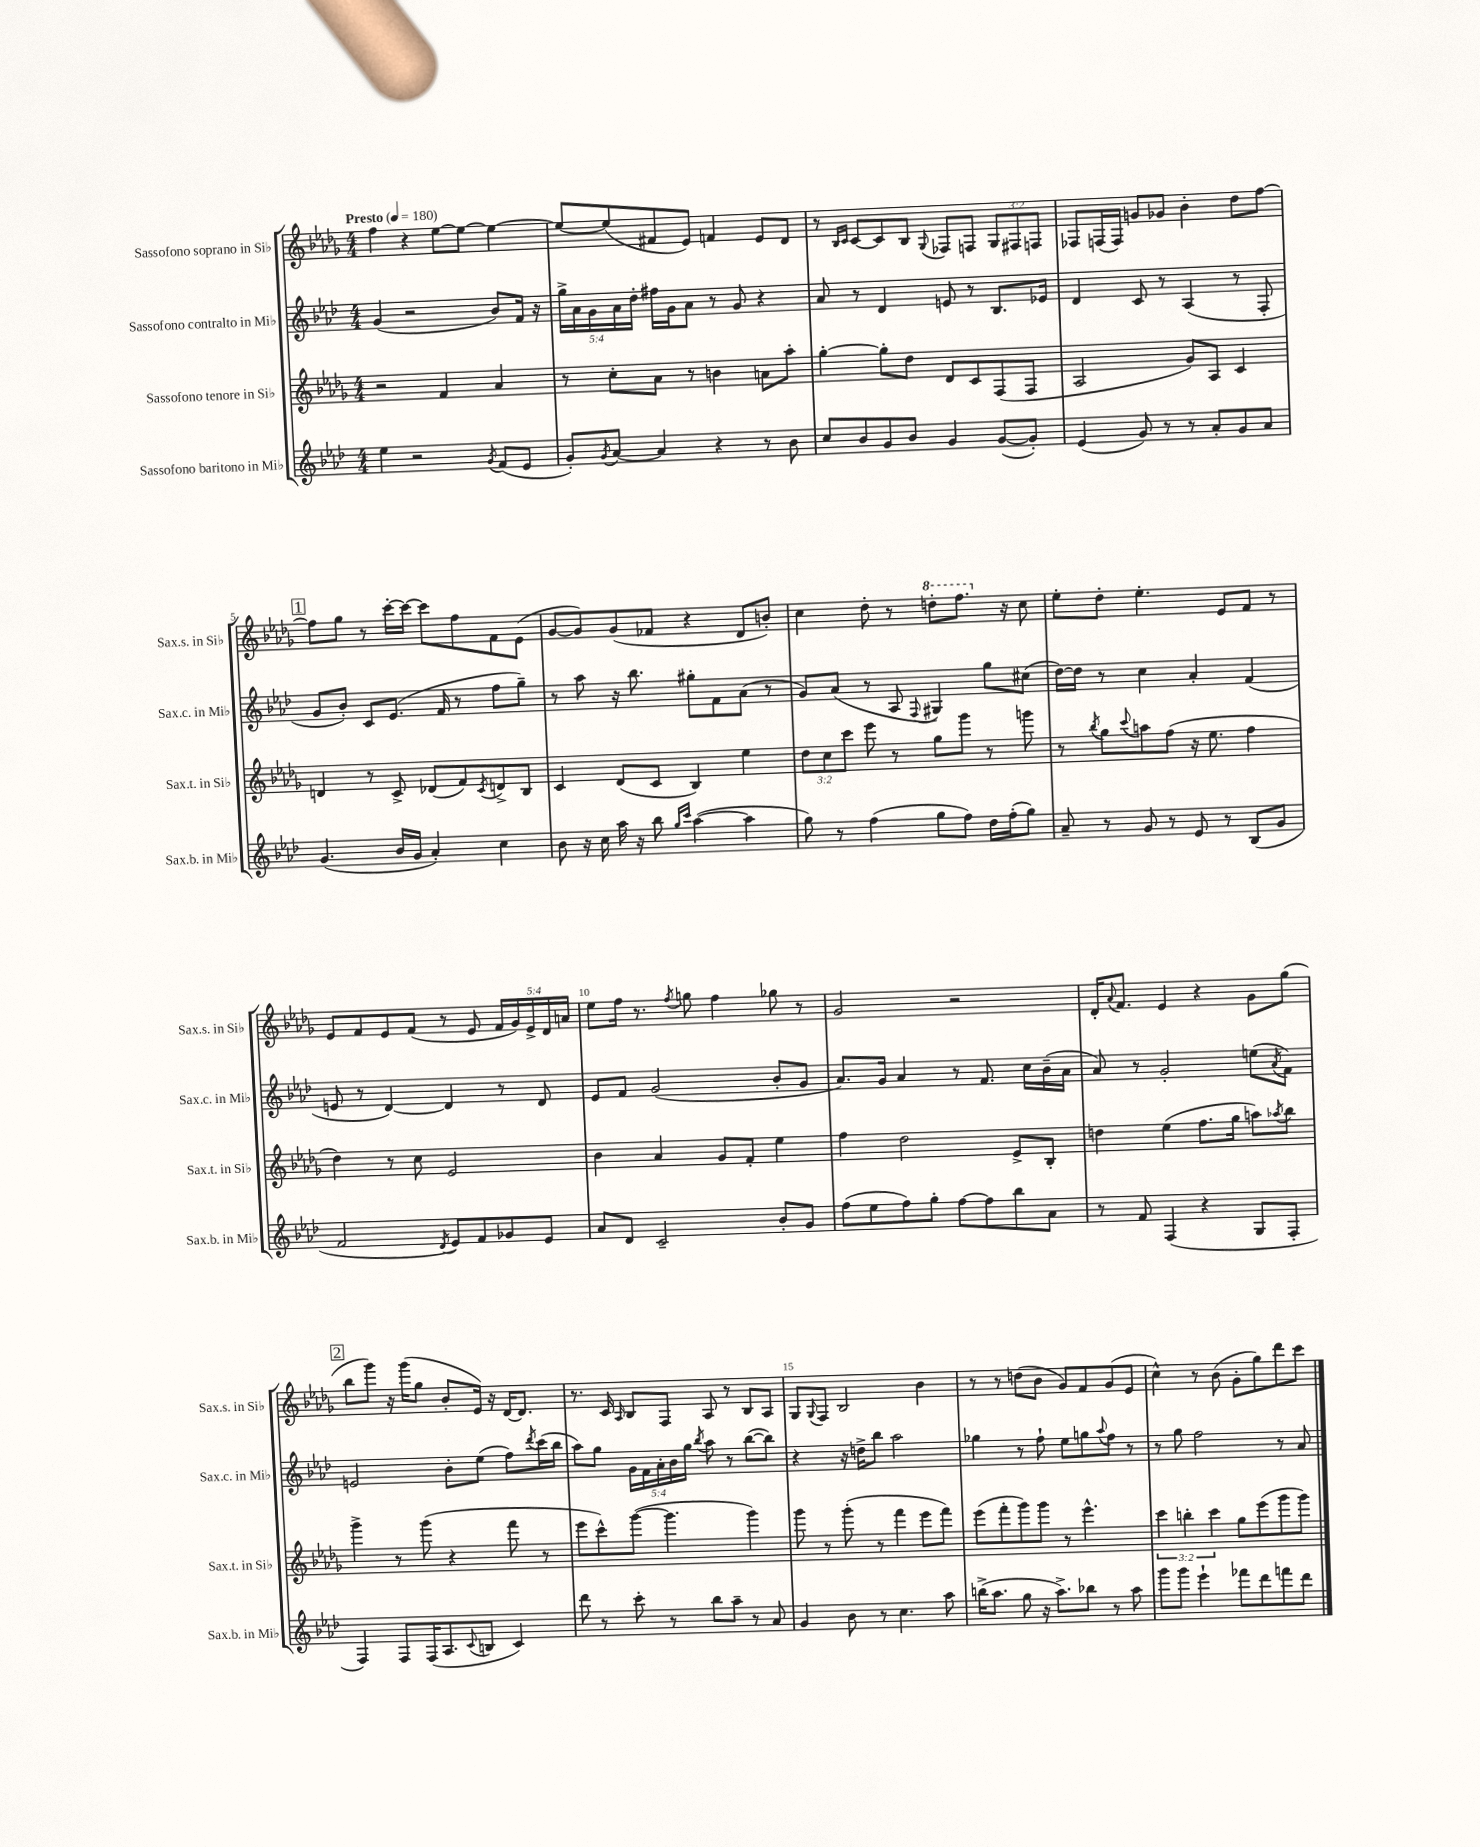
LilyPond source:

<<
\new StaffGroup <<
\new Staff = "s0" \with { instrumentName = "Sassofono soprano in Sib" shortInstrumentName = "Sax.s. in Sib" } {
    \clef treble \key des \major \numericTimeSignature \time 4/4 \override Staff.TupletNumber.text = #tuplet-number::calc-fraction-text \tempo "Presto" 4 = 180
    f''4 r4 ees''8~ ees''8~ ees''4~ |
    ees''8~ ees''8( fis'8 ees'8) f'4 ees'8 des'8 |
    r8 \grace { bes16 c'16 } c'8~ c'8 bes8 \appoggiatura { ges8 } fes8 f8 \tuplet 3/2 { ges8 fis8 f8 } |
    fes8 f16( f16) g'8 ges'8 bes'4-. des''8 f''8~ |
    \mark \markup { \box "1" } f''8 ges''8 r8 c'''16~-. c'''16~ c'''8 f''8 f'8 ees'8( |
    ges'8~ ges'8) ges'8( fes'8 r4 des'8 b'8-.) |
    c''4 des''8-. r8 \ottava #1 d'''8-. f'''8. \ottava #0 r16 c''8 |
    ees''8-. des''8-. ees''4.-. ees'8 f'8 r8 |
    ees'8 f'8 ees'8 f'8( r8 ees'8 \tuplet 5/4 { f'16 ges'16) ees'16-> des'16 a'16 } |
    ees''8 f''16 r8. \acciaccatura { f''8 } g''8 f''4 ges''8 r8 |
    ges'2 r2 |
    des'16-. \appoggiatura { aes'8 } f'8. ees'4 r4 ges'8 ges''8( |
    \mark \markup { \box "2" } bes''8 ges'''8) r16 ges'''16( ges''8 bes'8-. ees'16) r16 des'16~ des'8. |
    r8. c'16 \grace { aes16 } bes8 f8 aes8 r8 bes8 aes8 |
    ges8 \appoggiatura { ges8 } f8 bes2 bes'4 |
    r8 r8 d''8( bes'8 ges'8) f'8 ges'8( ees'8 |
    c''4-^) r8 bes'8( ges'8-. ges''8) des'''8 c'''8 \bar "|." |
}
\new Staff = "s1" \with { instrumentName = "Sassofono contralto in Mib" shortInstrumentName = "Sax.c. in Mib" } {
    \clef treble \key aes \major \numericTimeSignature \time 4/4 \override Staff.TupletNumber.text = #tuplet-number::calc-fraction-text
    g'4( r2 bes'8) f'16 r16 |
    \tuplet 5/4 { g''16-> aes'16 g'16 aes'16 des''16-. } fis''16 g'16 aes'8 r8 g'8 r4 |
    aes'8 r8 des'4 e'8 r8 bes8. ees'16 |
    des'4 c'8 r8 aes4( r8 f8-. |
    \mark \markup { \box "1" } g'8 bes'8-.) c'8 ees'8.( f'16 r8 f''8 g''8--) |
    r8 aes''8 r16 bes''8. gis''8-. f'8 aes'8( r8 |
    g'8) aes'8( r8 aes8 \appoggiatura { f8 } gis4) g''8 cis''8( |
    des''16~) des''16 r8 c''4 aes'4-. f'4( |
    e'8 r8 des'4~) des'4 r8 des'8 |
    ees'8 f'8 g'2( bes'8-. g'8 |
    aes'8.) g'16 aes'4 r8 f'8. c''16 bes'16--( aes'16 |
    aes'8) r8 g'2-. e''8( \acciaccatura { aes'8 } f'8) |
    \mark \markup { \box "2" } e'2 bes'8-. ees''8( f''8) \acciaccatura { des'''8 } c'''16( bes''16 |
    aes''8) g''8 \tuplet 5/4 { g'16 f'16 aes'16-. bes'16 g''16 } \acciaccatura { bes''8 } aes''8 r8 bes''8~( bes''8) |
    r4 r16 d''16-> bes''8 aes''2 |
    ges''4 r8 f''8-! ees''8 g''8 \appoggiatura { aes''8 } f''8 r8 |
    r8 g''8 f''2 r8 aes'8 \bar "|." |
}
\new Staff = "s2" \with { instrumentName = "Sassofono tenore in Sib" shortInstrumentName = "Sax.t. in Sib" } {
    \clef treble \key des \major \numericTimeSignature \time 4/4 \override Staff.TupletNumber.text = #tuplet-number::calc-fraction-text
    r2 f'4 aes'4 |
    r8 c''8-. aes'8 r8 b'4 a'8 aes''8-. |
    ges''4~-. ges''8-. des''8 des'8 c'8 f8( f8 |
    aes2 ges'8) aes8 c'4 |
    \mark \markup { \box "1" } d'4 r8 c'8-> des'8( f'8) \acciaccatura { c'8 } d'8-> bes8 |
    c'4 des'8( c'8 bes4) ees''4 |
    \tuplet 3/2 { des''8 c''8 c'''8 } ees'''8 r8 ges''8 ges'''8 r8 g'''8 |
    r8 \acciaccatura { bes''8 } ges''8 \appoggiatura { c'''8 } a''8 f''8( r16 ees''8. f''4 |
    des''4) r8 c''8 ees'2 |
    bes'4 aes'4 ges'8 f'8-. ees''4 |
    f''4 des''2 ees'8-> bes8-. |
    d''4 ees''4( f''8. ges''16 a''8) \acciaccatura { aes''8 } bes''8 |
    \mark \markup { \box "2" } ges'''4-> r8 ges'''8( r4 f'''8 r8 |
    ees'''8 c'''8-^) ges'''8~( ges'''4. ges'''4) |
    ges'''8 r8 ges'''8-.( r8 f'''4 ees'''8 f'''8) |
    ees'''8( f'''8-. ges'''8) ges'''8 r8 ees'''4.-^ |
    \tuplet 3/2 { c'''4 b''4-. c'''4 } ges''8 ees'''8( ges'''8 ges'''8) \bar "|." |
}
\new Staff = "s3" \with { instrumentName = "Sassofono baritono in Mib" shortInstrumentName = "Sax.b. in Mib" } {
    \clef treble \key aes \major \numericTimeSignature \time 4/4
    ees''4 r2 \acciaccatura { g'8 } f'8( ees'8 |
    g'8-.) \acciaccatura { g'8 } aes'8~ aes'4 r4 r8 bes'8 |
    c''8 bes'8 g'8 bes'8 g'4 g'8~( g'8-.) |
    ees'4( g'8) r8 r8 aes'8-. g'8 aes'8 |
    \mark \markup { \box "1" } g'4.( bes'16 g'16 aes'4-.) c''4 |
    bes'8 r16 c''16 aes''16 r16 bes''8 \grace { g''16 c'''16 } aes''4~( aes''4 |
    g''8) r8 f''4( g''8 f''8) des''16 f''16-.( g''8) |
    aes'8-- r8 g'8 r8 ees'8 r8 bes8( g'8 |
    f'2 \acciaccatura { des'8 } ees'8) f'8 ges'8 ees'8 |
    aes'8 des'8 c'2-- bes'8-. g'8 |
    f''8( ees''8 f''8) g''8-. f''8~ f''8 bes''8 aes'8 |
    r8 f'8 f4( r4 g8 f8-. |
    \mark \markup { \box "2" } f4) f8 f16( aes8. \appoggiatura { c'8 } b8 c'4) |
    des'''8 r8 c'''8-. r8 bes''8 aes''8-- r8 aes'8 |
    g'4 bes'8 r8 c''4. aes''8 |
    b''16->( aes''8. g''8 r16 aes''8.->) bes''8 r8 aes''8 |
    g'''8 g'''8 ees'''4-! fes'''8 des'''8 f'''8 des'''8 \bar "|." |
}
>>
>>
\layout { \context { \Score \override BarNumber.break-visibility = ##(#f #t #t) barNumberVisibility = #(every-nth-bar-number-visible 5) } }
